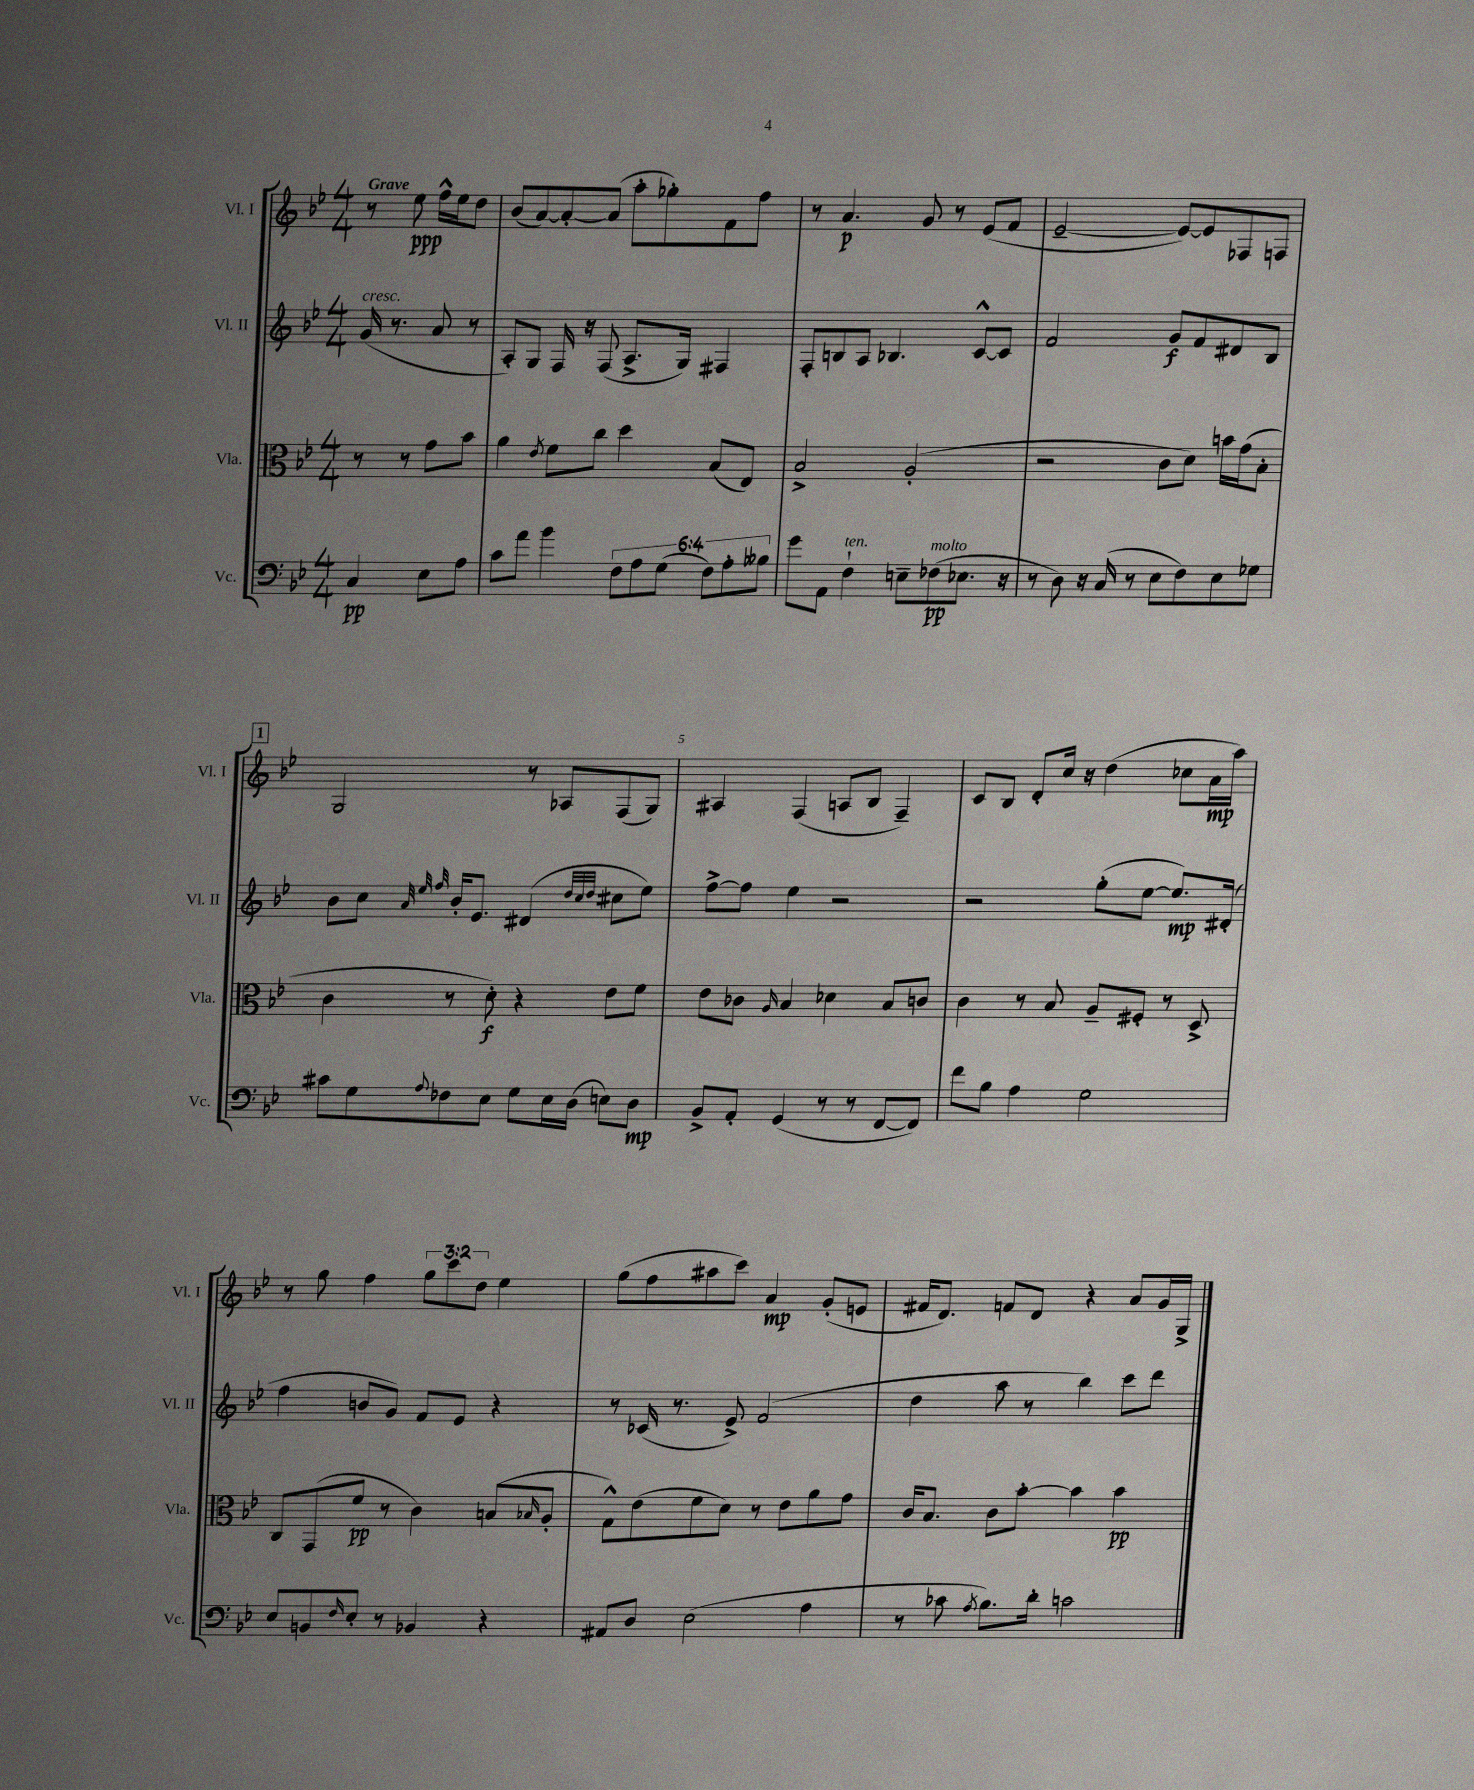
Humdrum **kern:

**kern	**kern	**kern	**kern
*staff4	*staff3	*staff2	*staff1
*clefF4	*clefC3	*clefG2	*clefG2
*k[b-e-]	*k[b-e-]	*k[b-e-]	*k[b-e-]
*M4/4	*M4/4	*M4/4	*M4/4
4C	8r	(16g	8r
.	.	8.r	.
.	8r	.	8ee-
8E-	8g	8a	16ff^^
.	.	.	16ee-
8A	8b-	8r	8dd
=	=	=	=
8c	4a	8A')	(8b-
8a	.	8G	[8a)
.	8qe-	.	.
4b-	8f	16F	8a'_
.	.	16r	.
.	8cc	(8F	(8a]
12F	4dd	8.A^	8aa'
12A	.	.	.
.	.	.	8gg-')
(12G	.	.	.
.	.	16G)	.
12F)	(8B-	4F#	8f
12A'	.	.	.
.	8E-)	.	8ff
12B--	.	.	.
=	=	=	=
8g	2B-^	8F'	8r
8AA	.	8B	4.a
4F`	.	8A	.
.	.	4.B-	.
8E~	(2A'	.	8g
(8F-	.	.	8r
8.E-	.	[8c^^	(8e-
.	.	8c]	8f
16r	.	.	.
=	=	=	=
8r	2r	2f	[2e-~
8D)	.	.	.
16r	.	.	.
(16C	.	.	.
8r	.	.	.
8E-	8c	8g	8e-_)
8F)	8d)	8f	8e-]
8E-	16b	8d#	8F-
.	(16g	.	.
8G-	8B-'	8B-	8F
=	=	=	=
8c#	4c	8b-	2G
8G	.	8cc	.
.	.	32qqa	.
.	.	32qqee-	.
8qqA	.	32qqff	.
8F-	8r	16b-'	.
.	.	8.e-	.
8E-	8d')	.	.
8G	4r	(4d#	8r
16E-	.	.	8A-
(16D	.	.	.
.	.	32qqdd	.
.	.	32qqcc	.
.	.	32qqdd	.
8E)	8e-	8cc#	(8F
8D	8f	8ee-)	8G)
=	=	=	=
8BB-^	8e-	[8ff^	4A#
8AA'	8c-	8ff]	.
.	16qqA	.	.
(4GG	4B-	4ee-	(4F
8r	4d-	2r	8A
8r	.	.	8B-
[8FF	8B-	.	4F~)
8FF])	8c	.	.
=	=	=	=
8f	4c	2r	8c
8B-	.	.	8B-
4A	8r	.	8d'
.	8B-	.	16cc
.	.	.	16r
2G	8A~	(8gg'	(4dd
.	8F#'	[8ee-	.
.	8r	8.ee-])	8cc-
.	8D^	.	16a
.	.	(16d#'	16aa)
=	=	=	=
8E-	8C	4ff	8r
8BB	(8GG	.	8gg
16qqF	.	.	.
8E-'	8f	8b	4ff
8r	8r	8g)	.
4BB-	4c)	8f	12gg
.	.	.	12ccc
.	.	8e-	.
.	.	.	12dd
4r	(8B	4r	4ee-
.	16qqB-	.	.
.	8A'	.	.
=	=	=	=
8AA#	8G^^)	8r	(8gg
8D	(8e-	(16c-	8ff
.	.	8.r	.
(2E-	8f	.	8aa#
.	8d)	8e-^)	8ccc)
.	8r	(2f	4a
.	8e-	.	.
4A	8a	.	(8g'
.	8g	.	8e
=	=	=	=
8r	16c	4dd	16f#
.	8.B-	.	8.d)
8c-	.	.	.
8qA	.	.	.
8.B-)	8c	8aa	8f
.	[8b-'	8r	8d
16d'	.	.	.
2c	4b-]	4bb-)	4r
.	4b-	8ccc	8a
.	.	8ddd	16g
.	.	.	16G^
==	==	==	==
*-	*-	*-	*-
